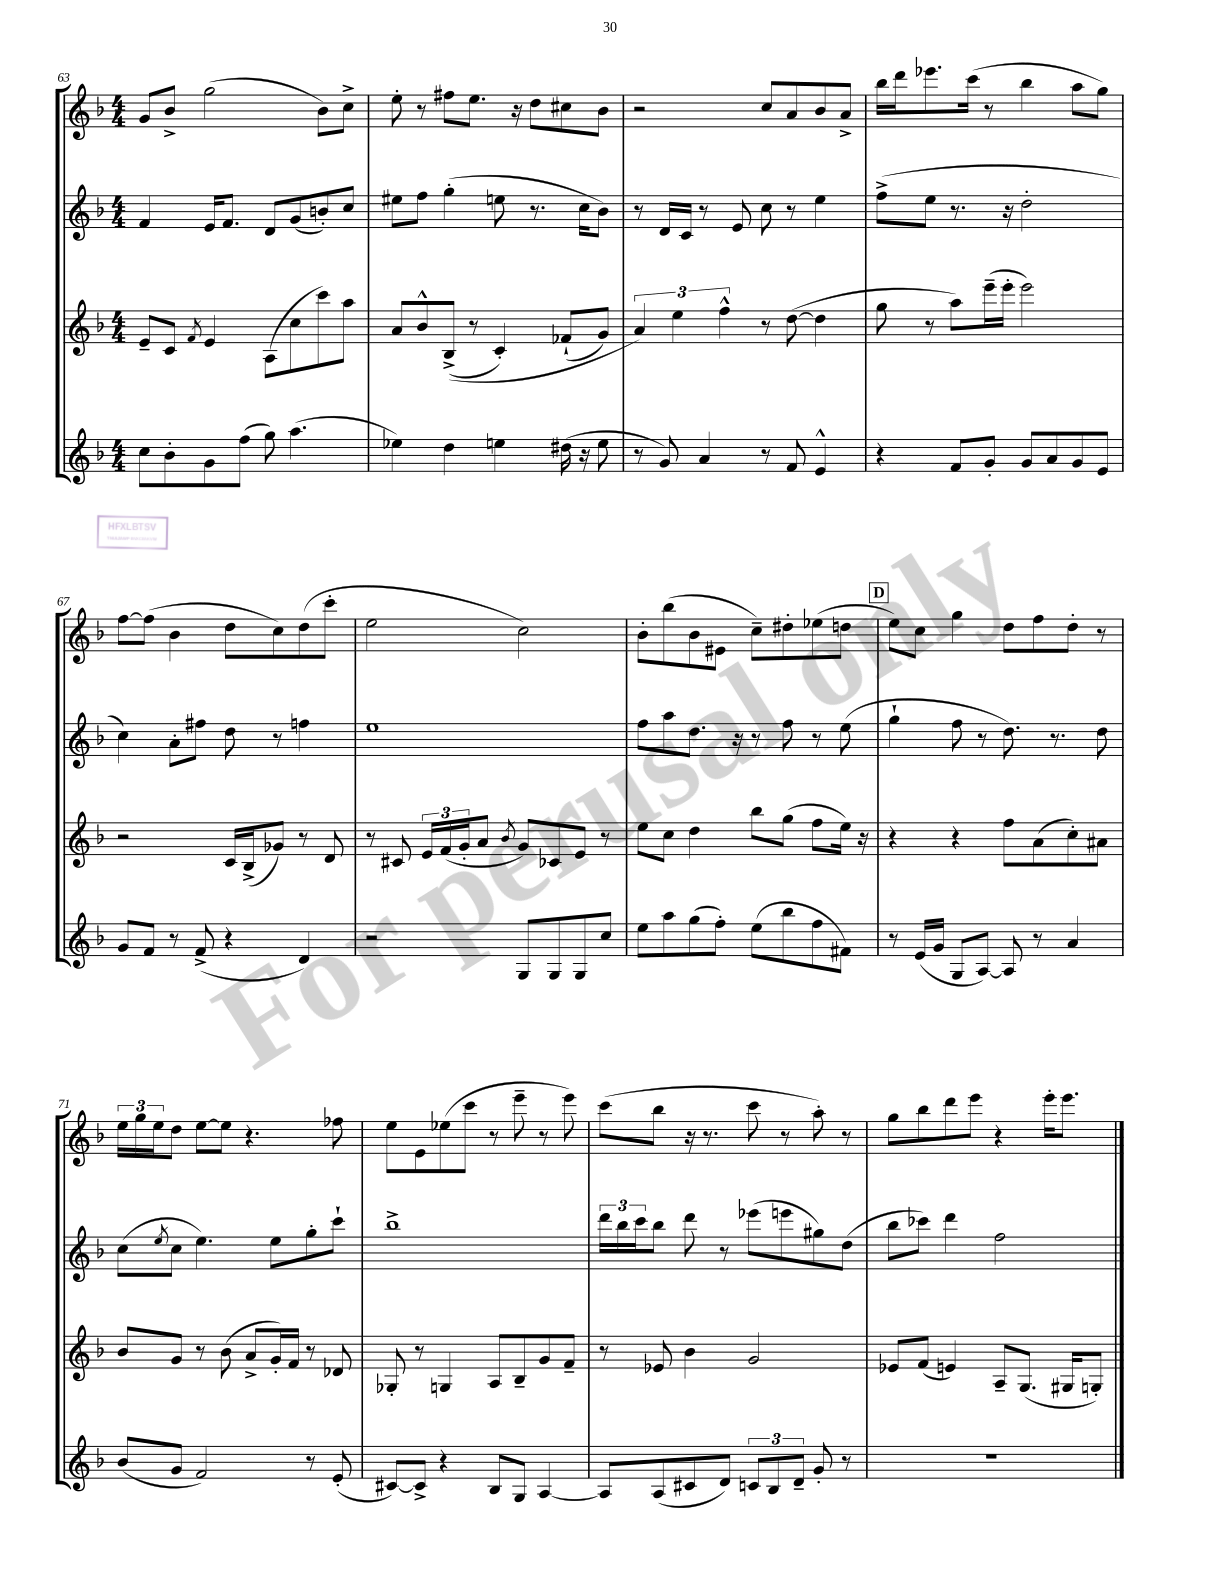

**kern	**kern	**kern	**kern
*part4	*part3	*part2	*part1
*staff4	*staff3	*staff2	*staff1
*clefG2	*clefG2	*clefG2	*clefG2
*k[b-]	*k[b-]	*k[b-]	*k[b-]
*M4/4	*M4/4	*M4/4	*M4/4
=63	=63	=63	=63
8cc\L	8e~/L	4f/	8g/L
8b-'\	8c/J	.	8b-^/J
.	8qf/	.	.
8g\	4e/	16e/KL	(2gg\
.	.	8.f/J	.
(8ff\J	.	.	.
8gg\)	(8A\L	8d/L	.
(4.aa\	8cc\	(8g/	.
.	8ccc\)	8bn'/)	8b-\L)
.	8aa\J	8cc/J	8cc^\J
=64	=64	=64	=64
4ee-X\)	8a/L	8ee#X\L	8ee'\
.	8b-^^/	8ff\J	8r
4dd\	((8B-^/J	(4gg'\	8ff#X\L
.	8r	.	8.ee\J
4een\	4c'/)	8een\	.
.	.	.	16r
.	.	8.r	8dd\L
(16dd#X\	(8f-X`/L	.	8cc#X\
16r	.	16cc\KL	.
8ee\	8g/J)	8b-\J)	8b-\J
=65	=65	=65	=65
8r	6a/)	8r	2r
8g/)	.	16d/LL	.
.	6ee\	.	.
.	.	16c/JJ	.
4a/	.	8r	.
.	6ff^^\	.	.
.	.	8e/	.
8r	8r	8cc\	8cc/L
8f/	([8dd\	8r	8a/
4e^^/	4dd\]	4ee\	8b-/
.	.	.	8a^/J
=66	=66	=66	=66
4r	8gg\	(8ff^\L	16bb-\LL
.	.	.	16ddd\J
.	8r	8ee\J	8.eee-X\
8f/L	8aa\L)	8.r	.
.	.	.	(16ccc\Jk
8g'/J	(16eee~\L	.	8r
.	16eee'\JJ	16r	.
8g/L	2eee\)	2dd'\	4bb-\
8a/	.	.	.
8g/	.	.	8aa\L
8e/J	.	.	8gg\J)
!!LO:LB:g=z
=67	=67	=67	=67
8g/L	2r	4cc\)	[8ff\L
8f/J	.	.	(8ff\J]
8r	.	8a'\L	4b-\
(8f^/	.	8ff#X\J	.
4r	16c/LL	8dd\	8dd\L
.	(16B-^/J	.	.
.	8g-X/J)	8r	8cc\)
4d/)	8r	4ffn\	(8dd\
.	8d/	.	8ccc'\J
=68	=68	=68	=68
2r	8r	1ee	2ee\
.	8c#X/	.	.
.	24e/LL	.	.
.	(24f/	.	.
.	24g'/J	.	.
.	8a/J	.	.
.	8qb-/	.	.
8G/L	8g/L)	.	2cc\)
8G/	8c-X/	.	.
8G/	8e/J	.	.
8cc/J	8r	.	.
=69	=69	=69	=69
8ee\L	8ee\L	8ff\L	8b-'\L
8aa\	8cc\J	8aa\	(8bb-\
(8gg\	4dd\	8.dd\J	8b-\
8ff'\J)	.	.	8e#X\J
.	.	16r	.
(8ee\L	8bb-\L	8r	8cc~\L)
8bb-\	(8gg\J	8ff\	8dd#X'\
8ff\	8ff\L	8r	(8ee-X\
8f#X\J)	16ee\Jk)	(8ee\	8ddn\J
.	16r	.	.
!!LO:REH:place=s1:t=D
=70	=70	=70	=70
8r	4r	4gg`\	8ee\L)
(16e/LL	.	.	8cc\J
16g/JJ	.	.	.
8G/L	4r	8ff\	4gg\
[8A/J)	.	8r	.
8A/]	8ff\L	8.dd\)	8dd\L
8r	(8a\	.	8ff\
.	.	8.r	.
4a/	8cc'\)	.	8dd'\J
.	8a#X\J	8dd\	8r
!!LO:LB:g=z
=71	=71	=71	=71
(8b-/L	8b-/L	(8cc\L	24ee\LL
.	.	.	24gg\
.	.	.	24ee\J
.	.	8qee/	.
8g/J	8g/J	8cc\J	8dd\J
2f/)	8r	4.ee\)	[8ee\L
.	(8b-\	.	8ee\J]
.	8a^/L	.	4.r
.	16g'/L)	8ee\L	.
.	16f/JJ	.	.
8r	8r	8gg'\	.
(8e'/	8d-X/	8ccc`\J	8ff-X\
=72	=72	=72	=72
[8c#X/L)	8G-X'/	1bb-^	8ee\L
8c#^/J]	8r	.	8e\
4r	4Gn/	.	(8ee-X\
.	.	.	8ccc\J
8B-/L	8A/L	.	8r
8G/J	8B-~/	.	8eee~\
[4A/	8g/	.	8r
.	8f~/J	.	8eee\)
=73	=73	=73	=73
8A/L]	8r	24ddd\LL	(8ccc\L
.	.	24bb-\	.
.	.	24ccc\J	.
(8A/	8e-X/	8bb-\J	8bb-\J
8c#X/	4b-\	8ddd\	16r
.	.	.	8.r
8d/J)	.	8r	.
12cn/L	2g/	(8eee-X\L	8ccc\
12B-/	.	.	.
.	.	8eeen\	8r
12d~/J	.	.	.
8g'/	.	8gg#X\)	8aa'\)
8r	.	(8dd\J	8r
=74	=74	=74	=74
1r	8e-X/L	8bb-\L	8gg\L
.	(8f/J	8ccc-X\J)	8bb-\
.	4en/)	4ddd\	8ddd\
.	.	.	8eee\J
.	8A~/L	2ff\	4r
.	(8.G/J	.	.
.	.	.	16eee'\KL
.	16G#X/KL	.	8.eee\J
.	8Gn'/J)	.	.
==	==	==	==
*-	*-	*-	*-
